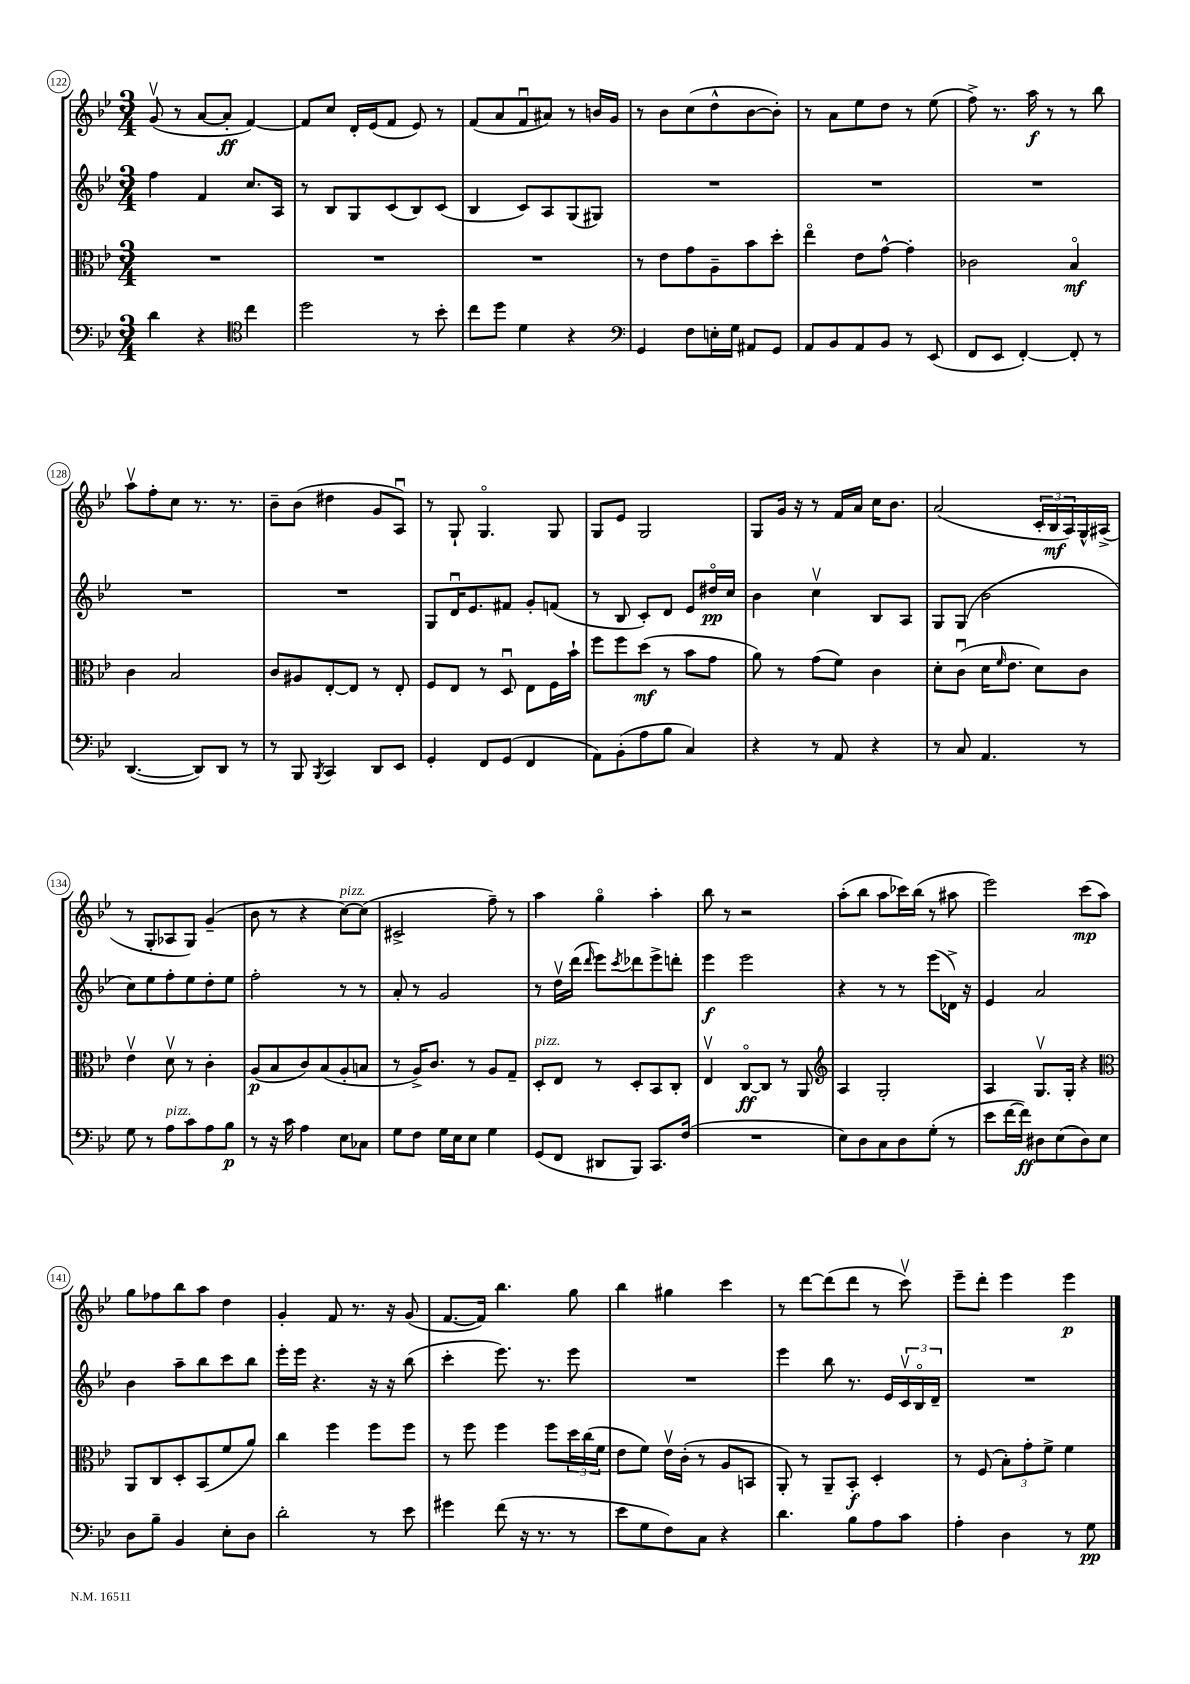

**kern	**kern	**kern	**kern
*staff4	*staff3	*staff2	*staff1
*clefF4	*clefC3	*clefG2	*clefG2
*k[b-e-]	*k[b-e-]	*k[b-e-]	*k[b-e-]
*M3/4	*M3/4	*M3/4	*M3/4
4d	2.r	4ff	(8gv
.	.	.	8r
4r	.	4f	[8a
.	.	.	8a']
*clefC4	*	*	*
4cc	.	8.cc	[4f)
.	.	16A	.
=	=	=	=
2dd	2.r	8r	8f]
.	.	8B-	8cc
.	.	8G	16d'
.	.	.	(16e-
.	.	(8c	8f
8r	.	8B-)	8e-)
8b-'	.	(8c	8r
=	=	=	=
8cc	2.r	4B-	(8f
8dd	.	.	8a
4d	.	8c)	8fu
.	.	8A	8a#)
4r	.	(8G	8r
.	.	8G#)	16b
.	.	.	16g
=	=	=	=
*clefF4	*	*	*
4GG	8r	2.r	8r
.	8e-	.	8b-
8F	8g	.	(8cc
16E'	8A~	.	8dd^^
16G	.	.	.
8AA#	8b-	.	[8b-
8GG	8dd'	.	8b-'])
=	=	=	=
8AA	4ee-o	2.r	8r
8BB-	.	.	8a
8AA	8e-	.	8ee-
8BB-	[8g^^	.	8dd
8r	4g']	.	8r
(8EE-	.	.	(8ee-
=	=	=	=
8FF	2c-	2.r	8ff^)
8EE-	.	.	8.r
[4FF')	.	.	.
.	.	.	16aa
.	.	.	8r
8FF']	4B-o	.	8r
8r	.	.	8bb-
=	=	=	=
([4.DD	4c	2.r	8aav
.	.	.	8ff'
.	2B-	.	8cc
8DD])	.	.	8.r
8DD	.	.	.
.	.	.	8.r
8r	.	.	.
=	=	=	=
8r	8c	2.r	8b-~
8BBB-	8A#	.	(8b-
8qBBB-	.	.	.
4CC	[8E-'	.	4dd#
.	8E-]	.	.
8DD	8r	.	8g
8EE-	8E-'	.	8Au)
=	=	=	=
4GG'	8F	8G	8r
.	8E-	16du	8G`
.	.	8.e-	.
8FF	8r	.	4.Go
(8GG	8Du	8f#	.
4FF	8E-	8g'	.
.	16F	(8f	8G
.	16b-`	.	.
=	=	=	=
8AA)	8ff	8r	8G
(8BB-'	8ff	8B-	8e-
8A	(8dd	8c')	2G
8B-	8r	8d	.
4C)	8b-	8e-	.
.	8g	16dd#o	.
.	.	16cc	.
=	=	=	=
4r	8a)	4b-	8G
.	8r	.	16g
.	.	.	16r
8r	(8g	4ccv	8r
8AA	8f)	.	16f
.	.	.	16a
4r	4c	8B-	16cc
.	.	.	8.b-
.	.	8A	.
=	=	=	=
8r	8d'	8G	(2a
8C	(8cu	(8G	.
4.AA	16d	2b-	.
.	16qqf	.	.
.	8.e-	.	.
.	8d)	.	24c'
.	.	.	24B-
.	.	.	24A)
8r	8c	.	16G^^
.	.	.	(16A#^
=	=	=	=
8G	4e-v	8cc)	8r
8r	.	8ee-	8G'
8A	8dv	8ff'	8A-
8c	8r	8ee-	8G)
8A	4c'	8dd'	(4g~
8B-	.	8ee-	.
=	=	=	=
8r	(8A	2ff'	8b-
16r	8B-	.	8r
16c	.	.	.
4A	8c)	.	4r
.	(8B-	.	.
8E-	8A'	8r	[8cc)
8C-	8B	8r	(8cc]
=	=	=	=
8G	8r	8a'	2c#^
8F	16A^)	8r	.
.	8.c	.	.
16G	.	2g	.
16E-	.	.	.
8E-	8r	.	.
4G	8A	.	8ff~)
.	8G~	.	8r
=	=	=	=
(8GG	8D'	8r	4aa
8FF	8E-	16ddv	.
.	.	(16ddd	.
.	.	16qqddd	.
8DD#	8r	8eee-)	4ggo
.	.	8qccc	.
8BBB-)	8D'	8ddd-	.
8.CC	8BB-	8eee-^	4aa'
.	8C'	8ddd'	.
(16F	.	.	.
=	=	=	=
2.r	4E-v	4eee-	8bb-
.	.	.	8r
.	[8Co	2eee-	2r
.	8C]	.	.
.	8r	.	.
.	8AA	.	.
=	=	=	=
*	*clefG2	*	*
8E-)	4A	4r	(8aa'
8D	.	.	8bb-
8C	2G'	8r	8aa
8D	.	8r	16ccc-)
.	.	.	(16bb-
(8G'	.	(8eee-	8r
8r	.	16d-^)	8aa#
.	.	16r	.
=	=	=	=
8e-	4A	4e-	2eee-)
[16f	.	.	.
16f])	.	.	.
8D#	8.Gv	2a	.
(8E-	.	.	.
.	16G'	.	.
8D#)	4r	.	(8ccc
8E-	.	.	8aa)
=	=	=	=
*	*clefC3	*	*
8D	8AA	4b-	8gg
8B-~	8C	.	8ff-
4BB-	8D'	8aa~	8bb-
.	(8BB-	8bb-	8aa
8E-'	8f	8ccc	4dd
8D	8a)	8bb-	.
=	=	=	=
2d'	4cc	16eee-'	4g'
.	.	16eee-	.
.	.	4.r	.
.	4ff	.	8f
.	.	.	8.r
8r	8ff	16r	.
.	.	16r	16r
8e-	8ff	(8bb-	(8g
=	=	=	=
4g#	8r	4ccc'	[8.f
.	8ff	.	.
.	.	.	16f])
(8f	4ff	8.eee-)	4.bb-
16r	.	.	.
8.r	.	8.r	.
.	8ff	.	.
8r	24dd	8eee-	8gg
.	(24cc	.	.
.	24f	.	.
=	=	=	=
8e-	8e-	2.r	4bb-
8G	8f)	.	.
8F)	16e-v	.	4gg#
.	(16c'	.	.
8C	8r	.	.
4r	8A	.	4ccc
.	8BB	.	.
=	=	=	=
4.d	8AA')	4eee-	8r
.	8r	.	[8ddd
.	8AA~	8bb-	(8ddd]
8B-	8BB-'	8.r	8ddd
8A	4D'	.	8r
.	.	16e-	.
8c	.	24cv	8cccv)
.	.	24B-o	.
.	.	24d~	.
=	=	=	=
4A'	8r	2.r	8eee-~
.	(8F	.	8ddd'
4D	12B-')	.	4eee-
.	12g'	.	.
.	12f^	.	.
8r	4f	.	4eee-
8G	.	.	.
==	==	==	==
*-	*-	*-	*-
